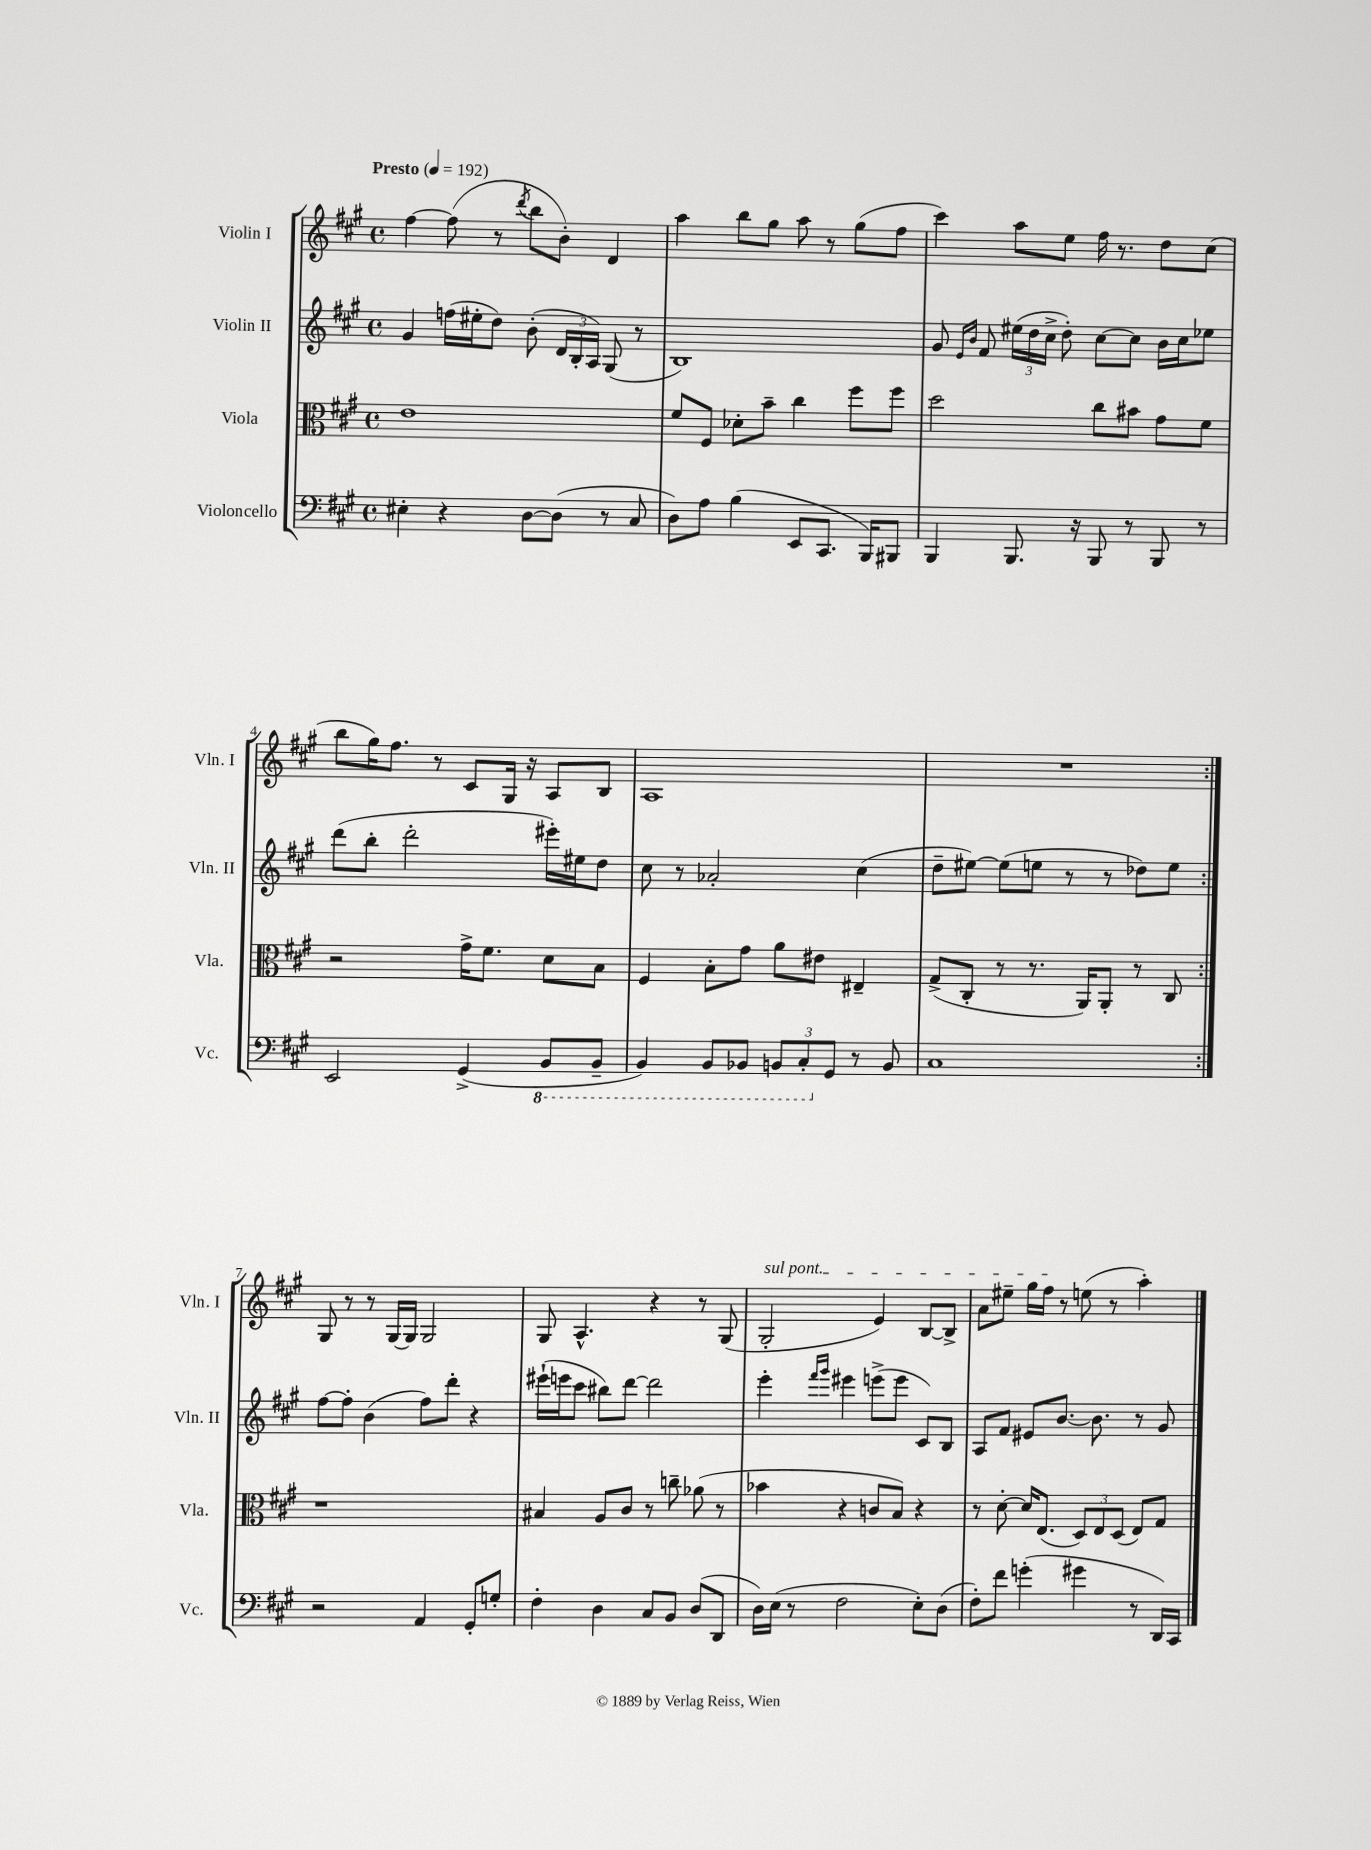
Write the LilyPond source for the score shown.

<<
\new StaffGroup <<
\new Staff = "s0" \with { instrumentName = "Violin I" shortInstrumentName = "Vln. I" } {
    \clef treble \key a \major \defaultTimeSignature \time 4/4 \tempo "Presto" 4 = 192
    \autoBeamOff \repeat volta 2 { fis''4~ fis''8( r8 \acciaccatura { d'''8 } b''8[ b'8]-.) d'4 |
    a''4 b''8[ gis''8] a''8 r8 gis''8[( fis''8] |
    cis'''4) a''8[ e''8] fis''16 r8. d''8[ cis''8]( |
    b''8[ gis''16) fis''8.] r8 cis'8[ gis16] r16 a8[ b8] |
    a1 |
    R1 | }
    gis8 r8 r8 gis16[~ gis16] gis2 |
    gis8 a4.-^ r4 r8 gis8( |
    \once \override TextSpanner.bound-details.left.text = \markup { \italic "sul pont." } gis2-.\startTextSpan e'4) b8[~ b8]-> |
    a'8[ eis''8]-- gis''16[ fis''16]\stopTextSpan r8 e''8( r8 a''4-.) \bar "|." |
}
\new Staff = "s1" \with { instrumentName = "Violin II" shortInstrumentName = "Vln. II" } {
    \clef treble \key a \major \defaultTimeSignature \time 4/4
    \autoBeamOff \repeat volta 2 { gis'4 f''16[( eis''16-. d''8]) b'8-.( \tuplet 3/2 { d'16[ b16-. a16]) } gis8( r8 |
    b1) |
    gis'8 \grace { e'16[ b'16] } fis'8 \tuplet 3/2 { eis''16[( d''16 cis''16]-> } d''8-.) cis''8[~ cis''8] b'16[ cis''16 ees''8] |
    d'''8[( b''8]-. d'''2-. eis'''16[-.) eis''16 d''8] |
    cis''8 r8 aes'2-. cis''4( |
    d''8[-- eis''8]~) eis''8[( e''8] r8 r8 des''8[) e''8] | }
    fis''8[~ fis''8]-. b'4( fis''8[) d'''8]-. r4 |
    eis'''16[-!( e'''16 cis'''8] bis''8[) d'''8]~ d'''2 |
    e'''4-. \grace { fis'''16[ gis'''16] } eis'''4 e'''8[->( e'''8] cis'8[) b8] |
    a8[ fis'8] eis'8[ b'8.]~ b'8. r8 gis'8 \bar "|." |
}
\new Staff = "s2" \with { instrumentName = "Viola" shortInstrumentName = "Vla." } {
    \clef alto \key a \major \defaultTimeSignature \time 4/4
    \autoBeamOff \repeat volta 2 { e'1 |
    fis'8[ fis8] des'8[-. b'8]-- cis''4 fis''8[ fis''8] |
    d''2 cis''8[ bis'8] gis'8[ fis'8] |
    r2 gis'16[-> fis'8.] d'8[ b8] |
    fis4 b8[-. gis'8] a'8[ eis'8] eis4-- |
    gis8[->( cis8]-. r8 r8. a,16[) a,8]-. r8 cis8 | }
    r1 |
    bis4 a8[ cis'8] r8 c''8-- aes'8( r8 |
    bes'4 r4 c'8[ b8]) r4 |
    r8 d'8~-. d'16[ e8.]( \tuplet 3/2 { d8[) e8 d8]( } e8[) gis8] \bar "|." |
}
\new Staff = "s3" \with { instrumentName = "Violoncello" shortInstrumentName = "Vc." } {
    \clef bass \key a \major \defaultTimeSignature \time 4/4
    \autoBeamOff \repeat volta 2 { eis4-. r4 d8[~ d8]( r8 cis8 |
    d8[) a8] b4( e,8[ cis,8.] b,,16[) bis,,8] |
    b,,4 b,,8. r16 b,,8 r8 b,,8 r8 |
    e,2 gis,4->( \ottava #-1 b,,8[ b,,8]-- |
    b,,4) b,,8[ bes,,8] \tuplet 3/2 { b,,8[ cis,8-. \ottava #0 gis,8] } r8 b,8 |
    cis1 | }
    r2 a,4 gis,8[-. g8]-. |
    fis4-. d4 cis8[ b,8] d8[( d,8] |
    d16[) e16]( r8 fis2 e8[-.) d8]( |
    fis8[-.) fis'8] g'4-.( gis'4 r8 d,16[) cis,16] \bar "|." |
}
>>
>>
